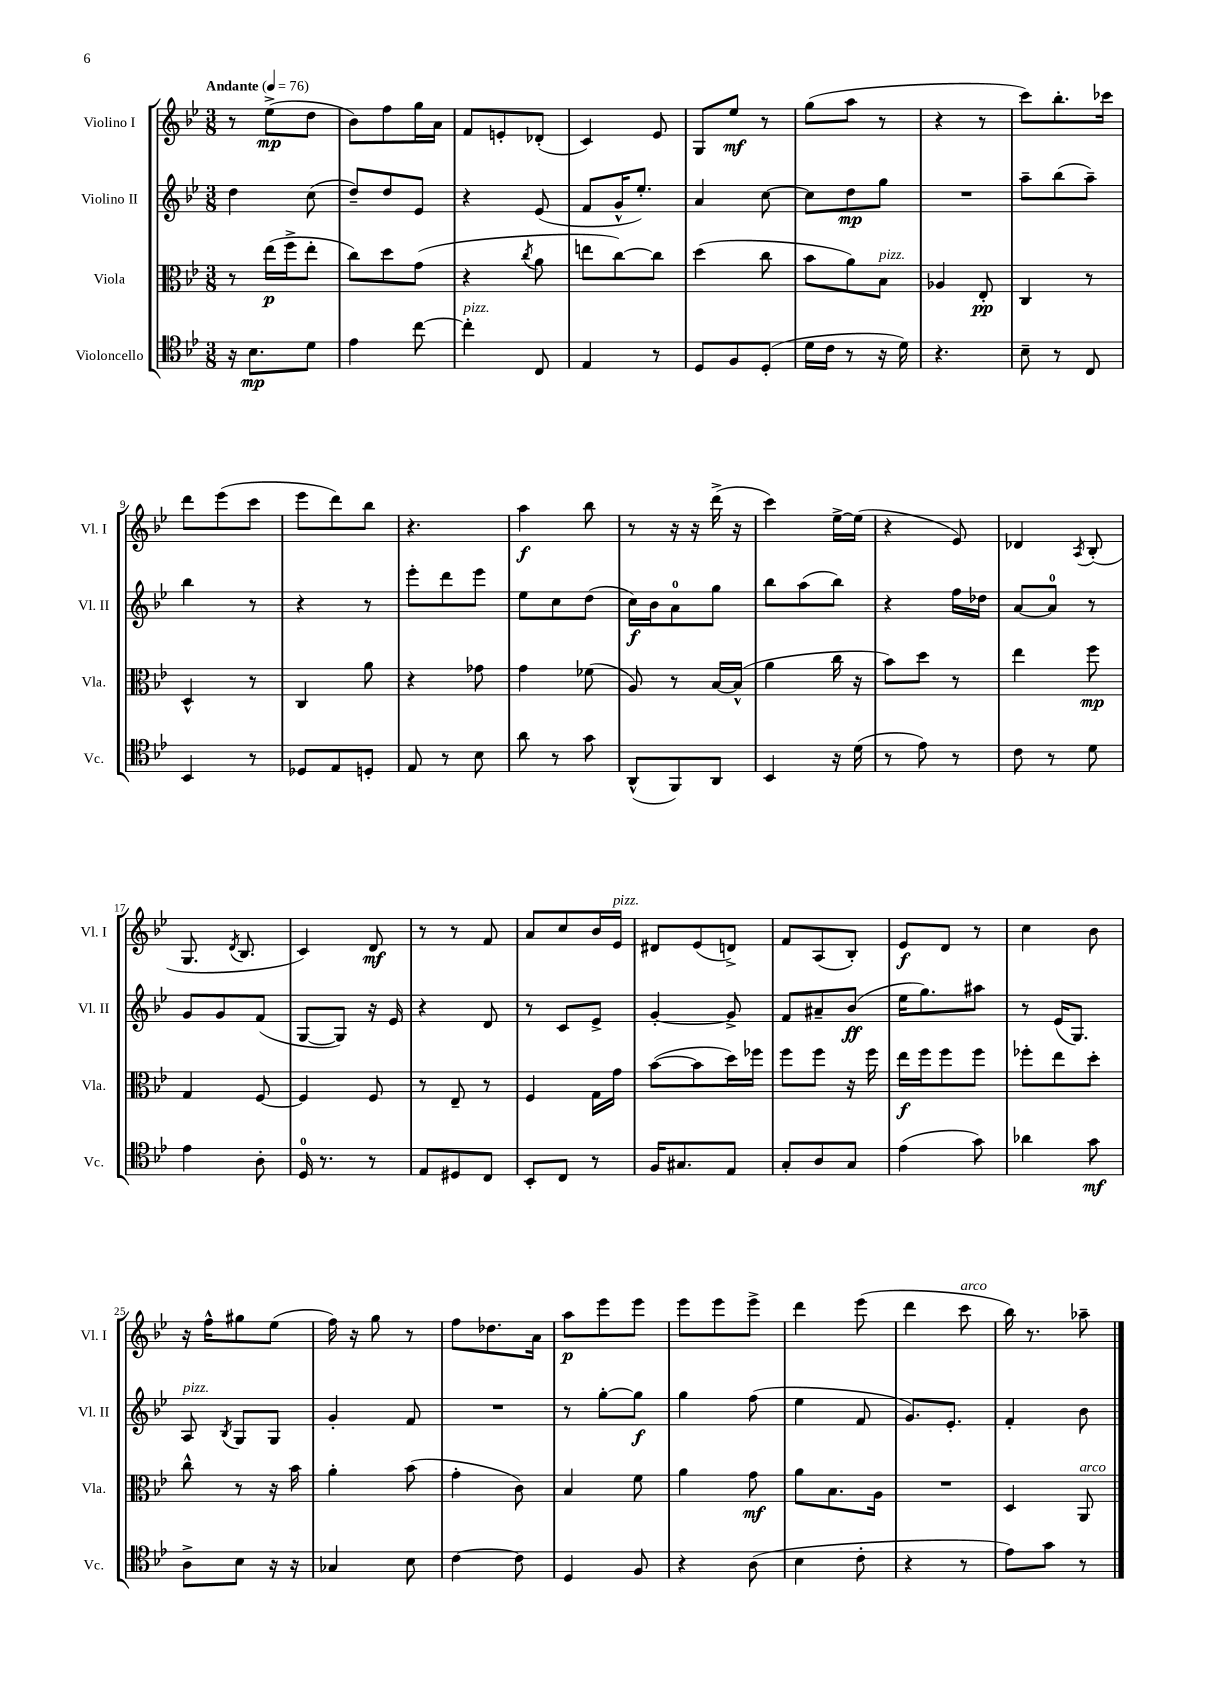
<<
\new StaffGroup <<
\new Staff = "s0" \with { instrumentName = "Violino I" shortInstrumentName = "Vl. I" } {
    \clef treble \key bes \major \numericTimeSignature \time 3/8 \tempo "Andante" 4 = 76
    \autoBeamOff r8 ees''8[->\mp( d''8] |
    bes'8[) f''8 g''16 a'16] |
    f'8[ e'8-. des'8]-.( |
    c'4) ees'8 |
    g8[ ees''8]\mf r8 |
    g''8[( a''8] r8 |
    r4 r8 |
    c'''8[) bes''8.-. ces'''16] |
    d'''8[ ees'''8( c'''8] |
    ees'''8[ d'''8) bes''8] |
    r4. |
    a''4\f bes''8 |
    r8 r16 r16 d'''16->( r16 |
    c'''4) ees''16[~-> ees''16]( |
    r4 ees'8) |
    des'4 \acciaccatura { a8 } bes8-.( |
    g8. \acciaccatura { d'8 } bes8. |
    c'4) d'8\mf |
    r8 r8 f'8 |
    a'8[ c''8 bes'16 ees'16]^\markup { \italic "pizz." } |
    dis'8[ ees'8( d'8]->) |
    f'8[ a8( bes8]-.) |
    ees'8[\f d'8] r8 |
    c''4 bes'8 |
    r16 f''16[-^ gis''8 ees''8]( |
    f''16) r16 g''8 r8 |
    f''8[ des''8. a'16] |
    a''8[\p ees'''8 ees'''8] |
    ees'''8[ ees'''8 ees'''8]-> |
    d'''4 ees'''8( |
    d'''4 c'''8^\markup { \italic "arco" } |
    bes''16) r8. aes''8-- \bar "|." |
}
\new Staff = "s1" \with { instrumentName = "Violino II" shortInstrumentName = "Vl. II" } {
    \clef treble \key bes \major \numericTimeSignature \time 3/8
    \autoBeamOff d''4 c''8( |
    d''8[--) d''8 ees'8] |
    r4 ees'8( |
    f'8[ g'16-^ ees''8.]-.) |
    a'4 c''8~ |
    c''8[ d''8\mp g''8] |
    R4. |
    a''8[-- bes''8( a''8]--) |
    bes''4 r8 |
    r4 r8 |
    ees'''8[-. d'''8 ees'''8] |
    ees''8[ c''8 d''8]( |
    c''16[\f) bes'16 a'8-0 g''8] |
    bes''8[ a''8( bes''8]) |
    r4 f''16[ des''16] |
    a'8[~ a'8]-0 r8 |
    g'8[ g'8 f'8]( |
    g8[~ g8]) r16 ees'16 |
    r4 d'8 |
    r8 c'8[ ees'8]-> |
    g'4~-. g'8-> |
    f'8[ ais'8-- bes'8]\ff( |
    ees''16[ g''8.) ais''8] |
    r8 ees'16[( g8.]) |
    a8^\markup { \italic "pizz." } \acciaccatura { bes8 } g8[ g8] |
    g'4-. f'8 |
    R4. |
    r8 g''8[~-. g''8]\f |
    g''4 f''8( |
    ees''4 f'8 |
    g'8.[) ees'8.]-. |
    f'4-. bes'8 \bar "|." |
}
\new Staff = "s2" \with { instrumentName = "Viola" shortInstrumentName = "Vla." } {
    \clef alto \key bes \major \numericTimeSignature \time 3/8
    \autoBeamOff r8 ees''16[\p( f''16-> ees''8]-. |
    c''8[) d''8 g'8]( |
    r4 \acciaccatura { c''8 } a'8 |
    e''8[ c''8~) c''8] |
    d''4( c''8 |
    bes'8[ a'8) bes8]^\markup { \italic "pizz." } |
    aes4 ees8-.\pp |
    c4 r8 |
    d4-^ r8 |
    c4 a'8 |
    r4 ges'8 |
    g'4 fes'8( |
    a8) r8 bes16[~ bes16]-^( |
    a'4 c''16 r16 |
    bes'8[) d''8] r8 |
    ees''4 f''8\mp |
    g4 f8~ |
    f4 f8 |
    r8 ees8-- r8 |
    f4 g16[ g'16] |
    bes'8[~( bes'8 d''16) fes''16] |
    f''8[ f''8] r16 f''16 |
    ees''16[\f f''16 f''8 f''8] |
    fes''8[-. ees''8 d''8]-. |
    c''8-^ r8 r16 bes'16 |
    a'4-. bes'8( |
    g'4-. c'8) |
    bes4 f'8 |
    a'4 g'8\mf |
    a'8[ bes8. a16] |
    R4. |
    d4 a,8^\markup { \italic "arco" } \bar "|." |
}
\new Staff = "s3" \with { instrumentName = "Violoncello" shortInstrumentName = "Vc." } {
    \clef tenor \key bes \major \numericTimeSignature \time 3/8
    \autoBeamOff r16 bes8.[\mp d'8] |
    ees'4 c''8~ |
    c''4-.^\markup { \italic "pizz." } c8 |
    ees4 r8 |
    d8[ f8 d8]-.( |
    d'16[ c'16] r8 r16 d'16) |
    r4. |
    bes8-- r8 c8 |
    bes,4 r8 |
    des8[ ees8 d8]-. |
    ees8 r8 bes8 |
    a'8 r8 g'8 |
    a,8[-^( f,8) a,8] |
    bes,4 r16 d'16( |
    r8 ees'8) r8 |
    c'8 r8 d'8 |
    ees'4 a8-. |
    d16-0 r8. r8 |
    ees8[ dis8 c8] |
    bes,8[-. c8] r8 |
    f16[ gis8. ees8] |
    g8[-. a8 g8] |
    ees'4( g'8) |
    aes'4 g'8\mf |
    a8[-> bes8] r16 r16 |
    ges4 bes8 |
    c'4~ c'8 |
    d4 f8 |
    r4 a8( |
    bes4 c'8-. |
    r4 r8 |
    ees'8[) g'8] r8 \bar "|." |
}
>>
>>
